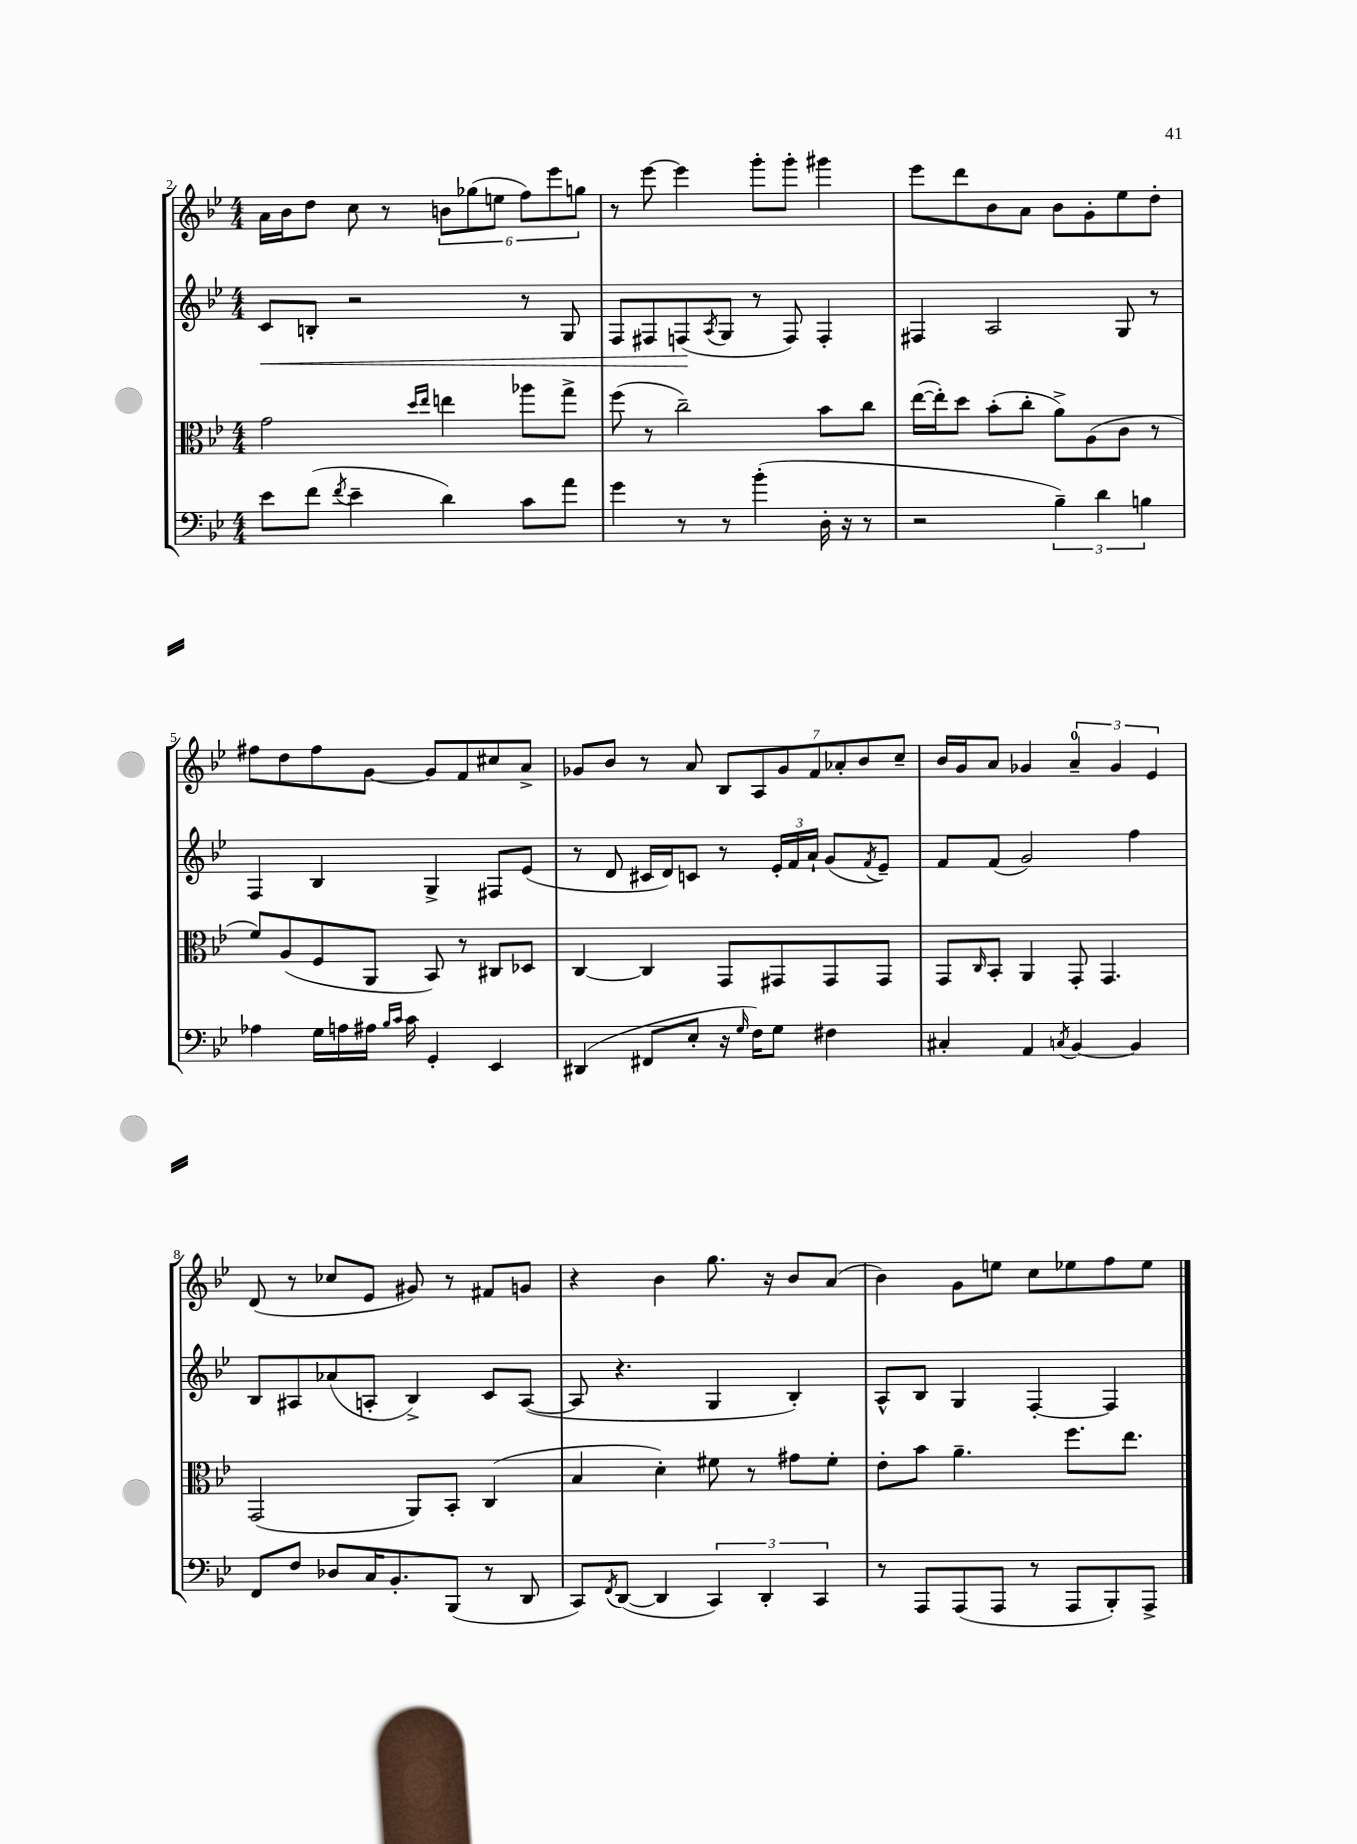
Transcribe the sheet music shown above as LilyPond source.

<<
\new StaffGroup <<
\new Staff = "s0" {
    \clef treble \key bes \major \numericTimeSignature \time 4/4
    a'16 bes'16 d''8 c''8 r8 \tuplet 6/4 { b'8 ges''8( e''8 f''8) ees'''8 g''8 } |
    r8 ees'''8~ ees'''4 g'''8-. g'''8-. gis'''4 |
    ees'''8 d'''8 bes'8 a'8 bes'8 g'8-. ees''8 d''8-. |
    fis''8 d''8 fis''8 g'8~ g'8 f'8 cis''8 a'8-> |
    ges'8 bes'8 r8 a'8 \tuplet 7/4 { bes8 a8 ges'8 f'8 aes'8-. bes'8 c''8-- } |
    bes'16 g'16 a'8 ges'4 \tuplet 3/2 { a'4-0-- ges'4 ees'4 } |
    d'8( r8 ces''8 ees'8 gis'8) r8 fis'8 g'8 |
    r4 bes'4 g''8. r16 bes'8 a'8( |
    bes'4) g'8 e''8 c''8 ees''8 f''8 ees''8 \bar "|." |
}
\new Staff = "s1" {
    \clef treble \key bes \major \numericTimeSignature \time 4/4
    c'8\< b8-. r2 r8 g8 |
    f8 fis8 f8\!( \acciaccatura { a8 } g8 r8 f8) f4-. |
    fis4 a2 g8 r8 |
    f4 bes4 g4-> fis8 ees'8( |
    r8 d'8 cis'16 d'16) c'8 r8 \tuplet 3/2 { ees'16-. f'16 a'16-! } g'8( \acciaccatura { f'8 } ees'8--) |
    f'8 f'8( g'2) f''4 |
    bes8 ais8 aes'8( a8-. bes4->) c'8 a8~( |
    a8 r4. g4 bes4-.) |
    a8-^ bes8 g4 f4~-. f4 \bar "|." |
}
\new Staff = "s2" {
    \clef alto \key bes \major \numericTimeSignature \time 4/4
    g'2 \grace { d''16 ees''16 } e''4 aes''8 g''8-> |
    f''8( r8 c''2--) bes'8 c''8 |
    ees''16~( ees''16-.) d''8 bes'8-.( c''8-. a'8->) a8( c'8 r8 |
    f'8) a8( f8 a,8 bes,8) r8 cis8 des8 |
    c4~ c4 g,8 gis,8 gis,8 gis,8 |
    g,8 \grace { c16 } bes,8-. a,4 g,8-. g,4. |
    g,2( a,8) bes,8-. c4( |
    bes4 d'4-.) fis'8 r8 gis'8 fis'8-. |
    ees'8-. bes'8 a'4.-- f''8. ees''8. \bar "|." |
}
\new Staff = "s3" {
    \clef bass \key bes \major \numericTimeSignature \time 4/4
    ees'8 f'8( \acciaccatura { f'8 } ees'4-- d'4) c'8 a'8 |
    g'4 r8 r8 bes'4-.( d16-. r16 r8 |
    r2 \tuplet 3/2 { bes4--) d'4 b4 } |
    aes4 g16 a16 ais16 \grace { bes16 c'16 } c'16 g,4-. ees,4 |
    dis,4( fis,8 ees8-. r16 \grace { g16 } f16) g8 fis4 |
    cis4-. a,4 \acciaccatura { c8 } bes,4~ bes,4 |
    f,8 f8 des8 c16 bes,8.-. bes,,8( r8 d,8 |
    c,8) \acciaccatura { f,8 } d,8~( d,4 \tuplet 3/2 { c,4) d,4-. c,4 } |
    r8 a,,8 a,,8( a,,8 r8 a,,8 bes,,8-.) a,,8-> \bar "|." |
}
>>
>>
\layout { \context { \Score currentBarNumber = #2 } }
